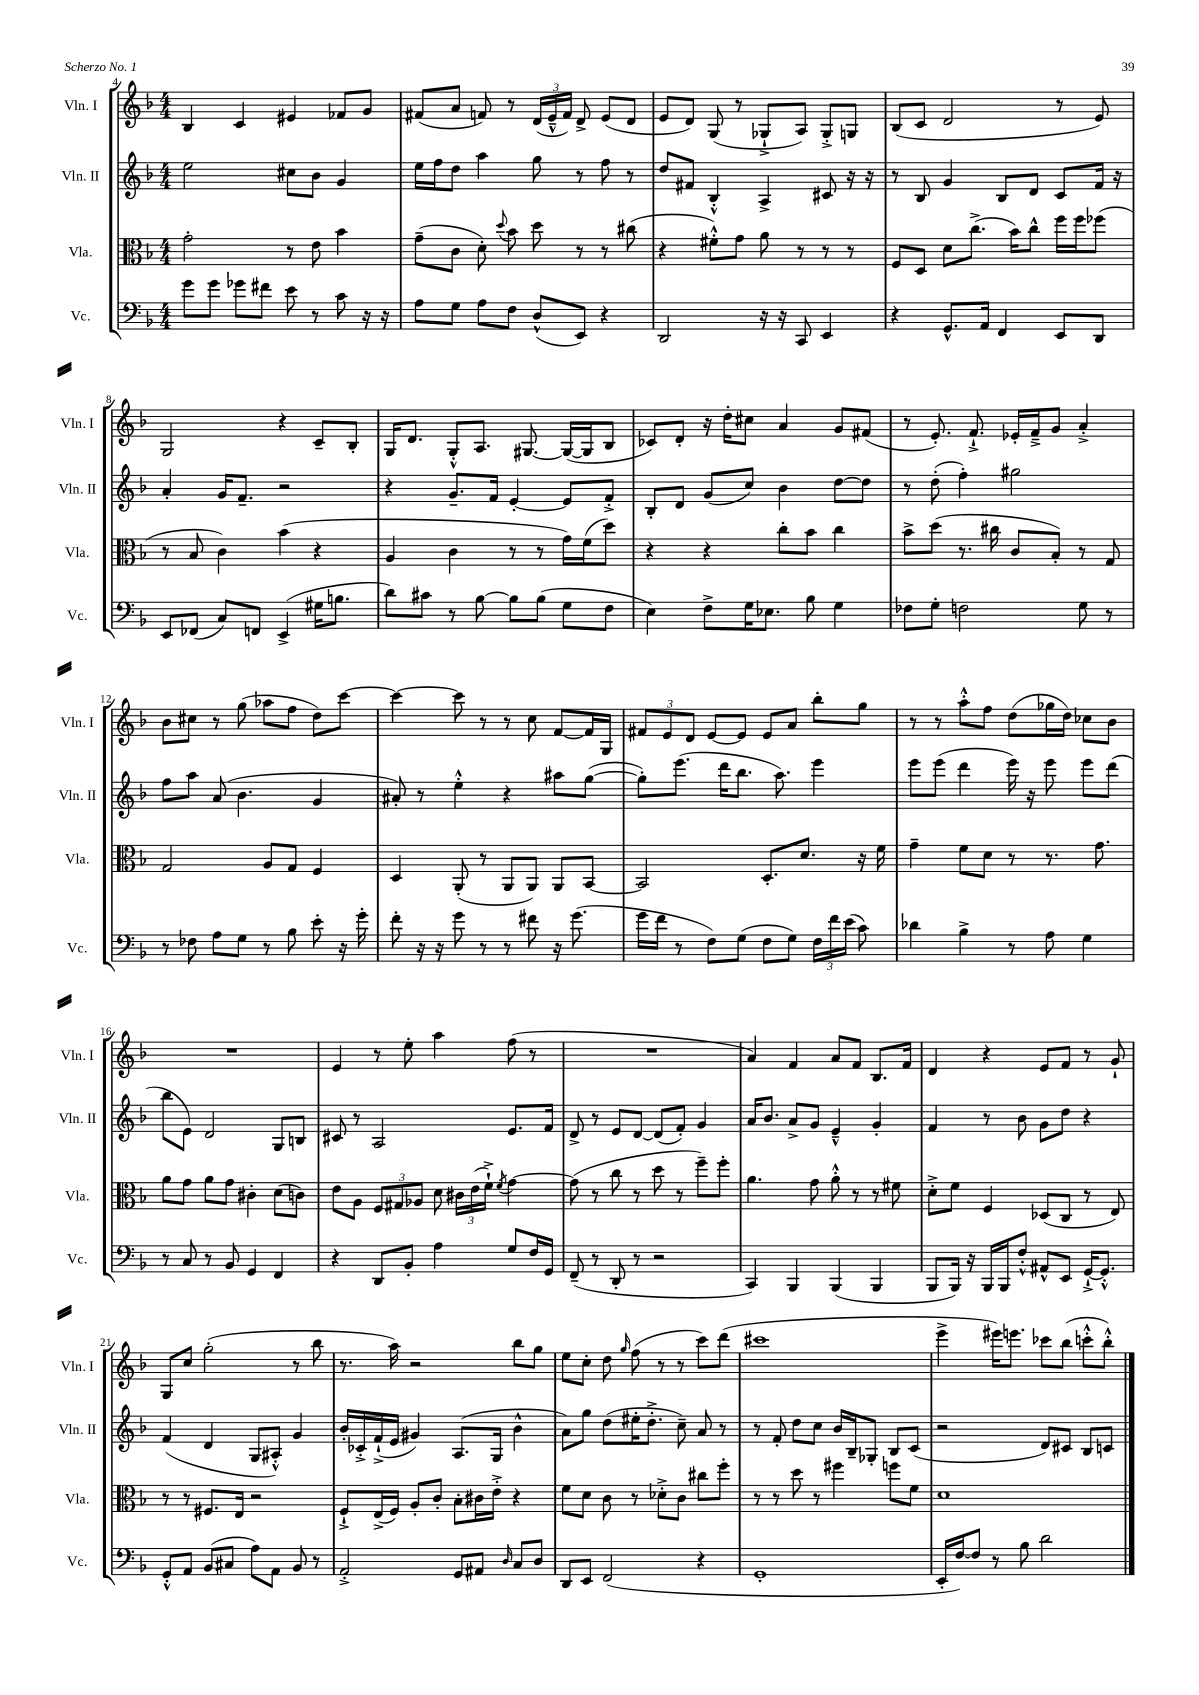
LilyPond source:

<<
\new StaffGroup <<
\new Staff = "s0" \with { instrumentName = "Vln. I" shortInstrumentName = "Vln. I" } {
    \clef treble \key f \major \numericTimeSignature \time 4/4
    \autoBeamOff bes4 c'4 eis'4 fes'8[ g'8] |
    fis'8[( a'8] f'8) r8 \tuplet 3/2 { d'16[( e'16---^ f'16]) } d'8-> e'8[( d'8] |
    e'8[ d'8]) g8( r8 ges8[-!-> a8]) ges8[-.-> g8] |
    bes8[( c'8] d'2 r8 e'8) |
    g2 r4 c'8[-- bes8]-. |
    g16[ d'8.] g8[-.-^ a8.] gis8.~ gis16[~( gis16 bes8] |
    ces'8[) d'8]-. r16 d''16[-. cis''8] a'4 g'8[ fis'8]( |
    r8 e'8.-.) f'8.-!-> ees'16[-. f'16---> g'8] a'4-.-> |
    bes'8[ cis''8] r8 g''8( aes''8[ f''8] d''8[) c'''8]~ |
    c'''4~ c'''8 r8 r8 c''8 f'8[~ f'16 g16] |
    \tuplet 3/2 { fis'8[ e'8 d'8] } e'8[~ e'8] e'8[ a'8] bes''8[-. g''8] |
    r8 r8 a''8[-.-^ f''8] d''8[( ges''16 d''16]) ces''8[ bes'8] |
    R1 |
    e'4 r8 e''8-. a''4 f''8( r8 |
    R1 |
    a'4) f'4 a'8[ f'8] bes8.[ f'16] |
    d'4 r4 e'8[ f'8] r8 g'8-! |
    g8[ c''8] g''2-.( r8 bes''8 |
    r8. a''16) r2 bes''8[ g''8] |
    e''8[ c''8]-. d''8 \grace { g''16 } f''8( r8 r8 c'''8[) d'''8]( |
    cis'''1 |
    e'''4-> eis'''16[) e'''8.] ces'''8[ bes''8]( c'''8[-.-^ bes''8]-.-^) \bar "|." |
}
\new Staff = "s1" \with { instrumentName = "Vln. II" shortInstrumentName = "Vln. II" } {
    \clef treble \key f \major \numericTimeSignature \time 4/4
    \autoBeamOff e''2 cis''8[ bes'8] g'4 |
    e''16[ f''16 d''8] a''4 g''8 r8 f''8 r8 |
    d''8[ fis'8] bes4-.-^ a4-> cis'8 r16 r16 |
    r8 bes8 g'4 bes8[ d'8] c'8[ f'16] r16 |
    a'4-. g'16[ f'8.]-- r2 |
    r4 g'8.[-- f'16] e'4~-. e'8[ f'8]-.-> |
    bes8[-. d'8] g'8[( c''8]) bes'4 d''8[~ d''8] |
    r8 d''8-.( f''4-.) gis''2 |
    f''8[ a''8] a'8( bes'4. g'4 |
    ais'8-.) r8 e''4-.-^ r4 ais''8[ g''8]~( |
    g''8[-.) e'''8.]( d'''16[ bes''8.] a''8.) e'''4 |
    e'''8[ e'''8]( d'''4 e'''16) r16 e'''8 e'''8[ d'''8]( |
    bes''8[ e'8]) d'2 g8[ b8] |
    cis'8 r8 a2 e'8.[ f'16] |
    d'8-> r8 e'8[ d'8]~ d'8[( f'8]-.) g'4 |
    a'16[ bes'8.] a'8[-> g'8] e'4---^ g'4-. |
    f'4 r8 bes'8 g'8[ d''8] r4 |
    f'4( d'4 g8[ ais8]-.-^) g'4 |
    bes'16[-. ces'16-.-> f'16-!->( e'16] gis'4) a8.[( g16] bes'4-^ |
    a'8[) g''8] d''8[( eis''16-. d''8.]-.-> c''8--) a'8 r8 |
    r8 f'8-. d''8[ c''8] bes'16[ bes16-- ges8]-. bes8[ c'8]( |
    r2 d'8[) cis'8] bes8[ c'8] \bar "|." |
}
\new Staff = "s2" \with { instrumentName = "Vla." shortInstrumentName = "Vla." } {
    \clef alto \key f \major \numericTimeSignature \time 4/4
    \autoBeamOff g'2-. r8 e'8 bes'4 |
    g'8[--( c'8] d'8-.) \appoggiatura { d''8 } bes'8 d''8 r8 r8 cis''8( |
    r4 fis'8[-.-^) g'8] a'8 r8 r8 r8 |
    f8[ d8] d'8[ c''8.]->( bes'16[) c''8]-^ f''16[ f''16 fes''8]( |
    r8 bes8 c'4) bes'4( r4 |
    a4 c'4 r8 r8 g'16[) f'16( d''8]) |
    r4 r4 c''8[-. bes'8] c''4 |
    bes'8[-> d''8]( r8. cis''16 c'8[ bes8]-.) r8 g8 |
    g2 a8[ g8] f4 |
    d4 a,8-.( r8 a,8[ a,8]) a,8[ bes,8]~ |
    bes,2 d8.[-. d'8.] r16 f'16 |
    g'4-- f'8[ d'8] r8 r8. g'8. |
    a'8[ g'8] a'8[ g'8] cis'4-. d'8[( c'8]) |
    e'8[ a8] \tuplet 3/2 { f8[ gis8 aes8] } d'8 \tuplet 3/2 { cis'16[ e'16( f'16]-!->) } \acciaccatura { f'8 } g'4~ |
    g'8( r8 c''8 r8 d''8 r8 f''8[--) f''8]-. |
    a'4. g'8 a'8-.-^ r8 r8 fis'8 |
    d'8[-.-> f'8] f4 des8[( c8] r8 e8) |
    r8 r8 fis8.[ e16] r2 |
    f8[-!-> e16->( f16]) a8[-. c'8]-. bes8[-. cis'16 e'16]-.-> r4 |
    f'8[ d'8] c'8 r8 des'8[-.-> c'8] cis''8[ f''8]-. |
    r8 r8 d''8 r8 fis''4 f''8[ f'8] |
    d'1 \bar "|." |
}
\new Staff = "s3" \with { instrumentName = "Vc." shortInstrumentName = "Vc." } {
    \clef bass \key f \major \numericTimeSignature \time 4/4
    \autoBeamOff g'8[ g'8] ges'8[ fis'8] e'8 r8 c'8 r16 r16 |
    a8[ g8] a8[ f8] d8[-^( e,8]) r4 |
    d,2 r16 r16 c,8 e,4 |
    r4 g,8.[-^ a,16] f,4 e,8[ d,8] |
    e,8[ fes,8]( c8[) f,8] e,4->( gis16[ b8.] |
    d'8[) cis'8] r8 bes8~ bes8[ bes8]( g8[ f8] |
    e4) f8[-> g16 ees8.] bes8 g4 |
    fes8[ g8]-. f2 g8 r8 |
    r8 fes8 a8[ g8] r8 bes8 e'8-. r16 g'16-. |
    f'8-. r16 r16 g'8 r8 r8 fis'8 r16 g'8.( |
    g'16[ f'16] r8 f8[) g8]( f8[ g8]) \tuplet 3/2 { f16[ f'16 e'16]( } c'8) |
    des'4 bes4-> r8 a8 g4 |
    r8 c8 r8 bes,8 g,4 f,4 |
    r4 d,8[ bes,8]-. a4 g8[ f16 g,16] |
    f,8--( r8 d,8-. r8 r2 |
    c,4) bes,,4 bes,,4( bes,,4 |
    bes,,8[ bes,,16]) r16 bes,,16[ bes,,16 f8]-.-^ ais,8[-^ e,8] g,16[~-!-> g,8.]-.-^ |
    g,8[-.-^ a,8] bes,8[( cis8] a8[) a,8] bes,8 r8 |
    a,2-.-> g,8[ ais,8] \grace { d16 } c8[ d8] |
    d,8[ e,8] f,2( r4 |
    g,1-. |
    e,16[-. f16~) f8] r8 bes8 d'2 \bar "|." |
}
>>
>>
\layout { \context { \Score currentBarNumber = #4 } }
